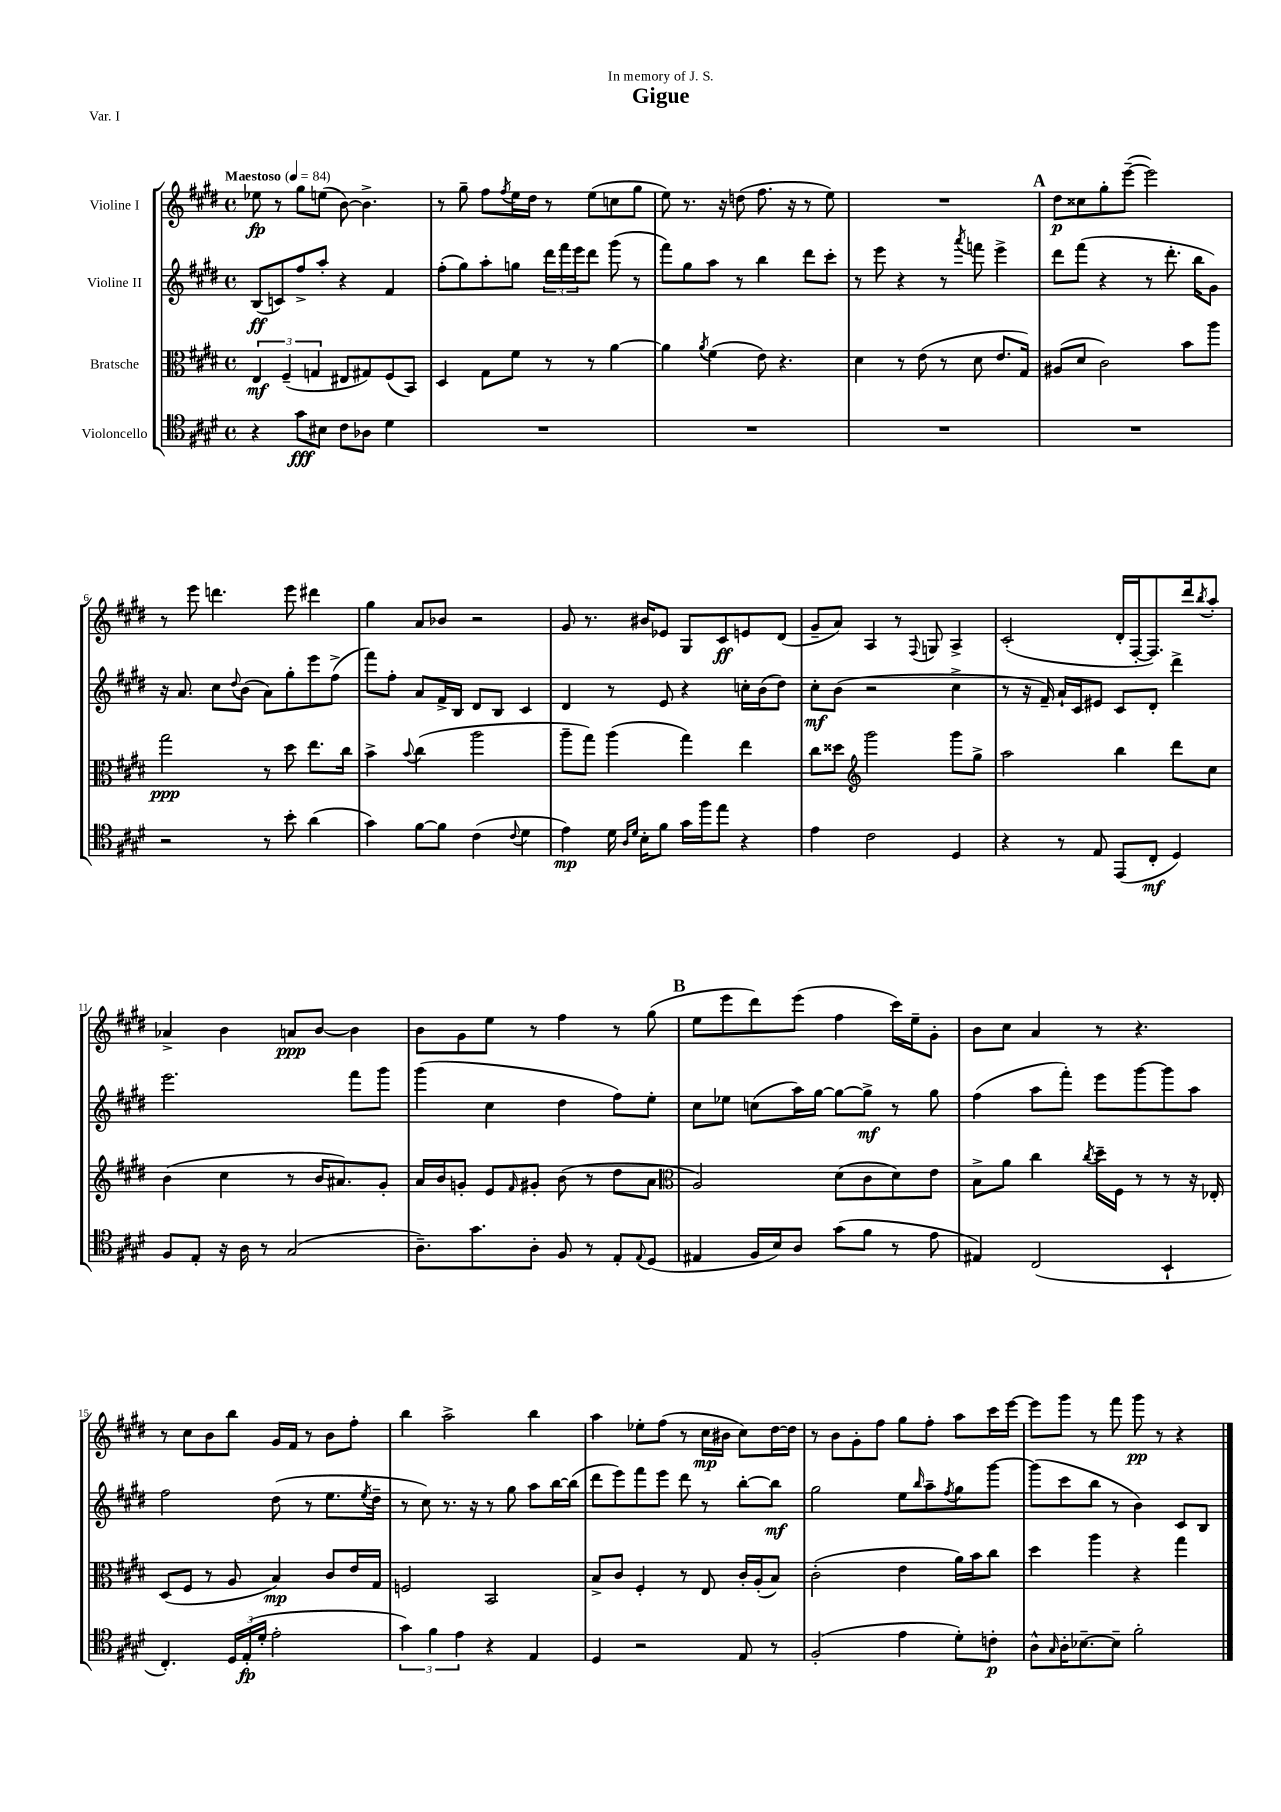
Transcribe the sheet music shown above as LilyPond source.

\header { title = "Gigue" dedication = "In memory of J. S." piece = "Var. I" }
<<
\new StaffGroup <<
\new Staff = "s0" \with { instrumentName = "Violine I" } {
    \clef treble \key e \major \defaultTimeSignature \time 4/4 \tempo "Maestoso" 4 = 84
    ees''8\fp r8 gis''8 e''8( b'8~) b'4.-> |
    r8 gis''8-- fis''8 \acciaccatura { fis''8 } e''16 dis''16 r8 e''8( c''8 gis''8 |
    e''8) r8. r16 d''8( fis''8. r16 r8 e''8) |
    R1 |
    \mark \markup { \bold "A" } dis''8\p cisis''8 gis''8-. e'''8~--( e'''2) |
    r8 e'''8 d'''4. e'''8 dis'''4 |
    gis''4 a'8 bes'8 r2 |
    gis'8 r8. bis'16 ees'8 gis8 cis'8\ff e'8 dis'8( |
    gis'8-- a'8) a4 r8 \appoggiatura { fis8 } g8 a4-> |
    cis'2-.( dis'16-. fis16~-. fis8.) dis'''16 \acciaccatura { b''8 } a''8-. |
    aes'4-> b'4 a'8\ppp b'8~ b'4 |
    b'8 gis'8 e''8 r8 fis''4 r8 gis''8( |
    \mark \markup { \bold "B" } e''8 e'''8 dis'''8) e'''8( fis''4 cis'''16) e''16-- gis'8-. |
    b'8 cis''8 a'4 r8 r4. |
    r8 cis''8 b'8 b''8 gis'16 fis'16 r8 b'8 fis''8-. |
    b''4 a''2-> b''4 |
    a''4 ees''8-. fis''8( r8 cis''16\mp bis'16 cis''8) dis''16~ dis''16 |
    r8 b'8 gis'8-. fis''8 gis''8 fis''8-. a''8 cis'''16 e'''16~ |
    e'''8 gis'''8 r8 fis'''8 gis'''8\pp r8 r4 \bar "|." |
}
\new Staff = "s1" \with { instrumentName = "Violine II" } {
    \clef treble \key e \major \defaultTimeSignature \time 4/4
    b8\ff( c'8) fis''8-> a''8-. r4 fis'4 |
    fis''8-.( gis''8) a''8-. g''8 \tuplet 3/2 { dis'''16 fis'''16 e'''16 } dis'''8 gis'''8( r8 |
    fis'''8) gis''8 a''8 r8 b''4 dis'''8 cis'''8-. |
    r8 e'''8 r4 r8 \acciaccatura { a'''8 } f'''8 e'''4-> |
    \mark \markup { \bold "A" } dis'''8 fis'''8( r4 r8 dis'''8.-. b''16 gis'8) |
    r16 a'8. cis''8 \appoggiatura { dis''8 } b'8( a'8) gis''8-. e'''8 fis''8->( |
    fis'''8) fis''8-. a'8 fis'16-> b16 dis'8 b8 cis'4 |
    dis'4 r8 e'8 r4 c''16-. b'16( dis''8) |
    cis''8-.\mf b'8( r2 cis''4-> |
    r8 r16 fis'16--) a'16-! cis'16 eis'8 cis'8 dis'8-. dis'''4-> |
    e'''2. fis'''8 gis'''8 |
    gis'''4( cis''4 dis''4 fis''8) e''8-. |
    \mark \markup { \bold "B" } cis''8 ees''8 c''8( a''16) gis''16~ gis''8~ gis''8->\mf r8 gis''8 |
    fis''4( a''8 fis'''8-.) e'''8 gis'''8~ gis'''8 a''8 |
    fis''2 dis''8( r8 e''8. \acciaccatura { e''8 } dis''16-- |
    r8 cis''8) r8. r16 r8 gis''8 a''8 b''16~ b''16( |
    dis'''8 e'''8) fis'''8 e'''8 dis'''8 r8 b''8~-. b''8\mf |
    gis''2 e''8 \grace { b''16 } a''8-- \acciaccatura { fis''8 } gis''8 gis'''8~ |
    gis'''8( cis'''8 b''8 r8 b'4) cis'8 b8 \bar "|." |
}
\new Staff = "s2" \with { instrumentName = "Bratsche" } {
    \clef alto \key e \major \defaultTimeSignature \time 4/4
    \tuplet 3/2 { e4\mf fis4--( g4 } eis8 gis8) fis8( b,8) |
    dis4 gis8 fis'8 r8 r8 a'4~ |
    a'4 \acciaccatura { a'8 } fis'4( e'8) r4. |
    dis'4 r8 e'8( r8 dis'8 e'8. gis16) |
    \mark \markup { \bold "A" } ais8( dis'8 cis'2) b'8 a''8 |
    gis''2\ppp r8 dis''8 e''8. cis''16 |
    b'4-> \appoggiatura { b'8 } cis''4( a''2 |
    a''8-- gis''8) a''4( gis''4) e''4 |
    cis''8 disis''8 \clef treble gis'''2 gis'''8 gis''8-> |
    a''2 b''4 dis'''8 cis''8 |
    b'4( cis''4 r8 b'16 ais'8.) gis'8-. |
    a'16 b'16 g'8-. e'8 \grace { fis'16 } gis'8-. b'8( r8 dis''8 a'8 |
    \mark \markup { \bold "B" } \clef alto a2) dis'8( cis'8 dis'8) e'8 |
    b8-> a'8 cis''4 \acciaccatura { cis''8 } dis''16-- fis16 r8 r8 r16 ees16-. |
    dis8( fis8 r8 a8 b4\mp) cis'8 e'16 gis16 |
    f2 b,2 |
    b8-> cis'8 fis4-. r8 e8 cis'16-. a16-.( b8) |
    cis'2-.( e'4 a'16) b'16 cis''8 |
    dis''4 a''4 r4 gis''4 \bar "|." |
}
\new Staff = "s3" \with { instrumentName = "Violoncello" } {
    \clef tenor \key e \major \defaultTimeSignature \time 4/4
    r4 gis'8\fff bis8 cis'8 aes8 dis'4 |
    R1 |
    R1 |
    R1 |
    \mark \markup { \bold "A" } R1 |
    r2 r8 b'8-. a'4( |
    gis'4) fis'8~ fis'8 cis'4( \appoggiatura { cis'8 } dis'4 |
    e'4\mp) dis'16 \grace { a16 dis'16 } b16-. fis'8 gis'16 fis''16 e''8 r4 |
    e'4 cis'2 dis4 |
    r4 r8 e8 e,8( cis8-.\mf dis4) |
    fis8 e8-. r16 a16 r8 gis2( |
    a8.--) gis'8. a8-. fis8 r8 e8-. \appoggiatura { e8 } dis8( |
    \mark \markup { \bold "B" } eis4 fis16 b16) a8 gis'8( fis'8 r8 e'8 |
    eis4) cis2( b,4-! |
    cis4.-.) \tuplet 3/2 { dis16 e16-.\fp( dis'16-. } e'2-. |
    \tuplet 3/2 { gis'4) fis'4 e'4 } r4 e4 |
    dis4 r2 e8 r8 |
    fis2-.( e'4 dis'8-.) c'8-.\p |
    a8-^ \grace { gis16 } a16-. bes8.~-- bes8-- fis'2-. \bar "|." |
}
>>
>>
